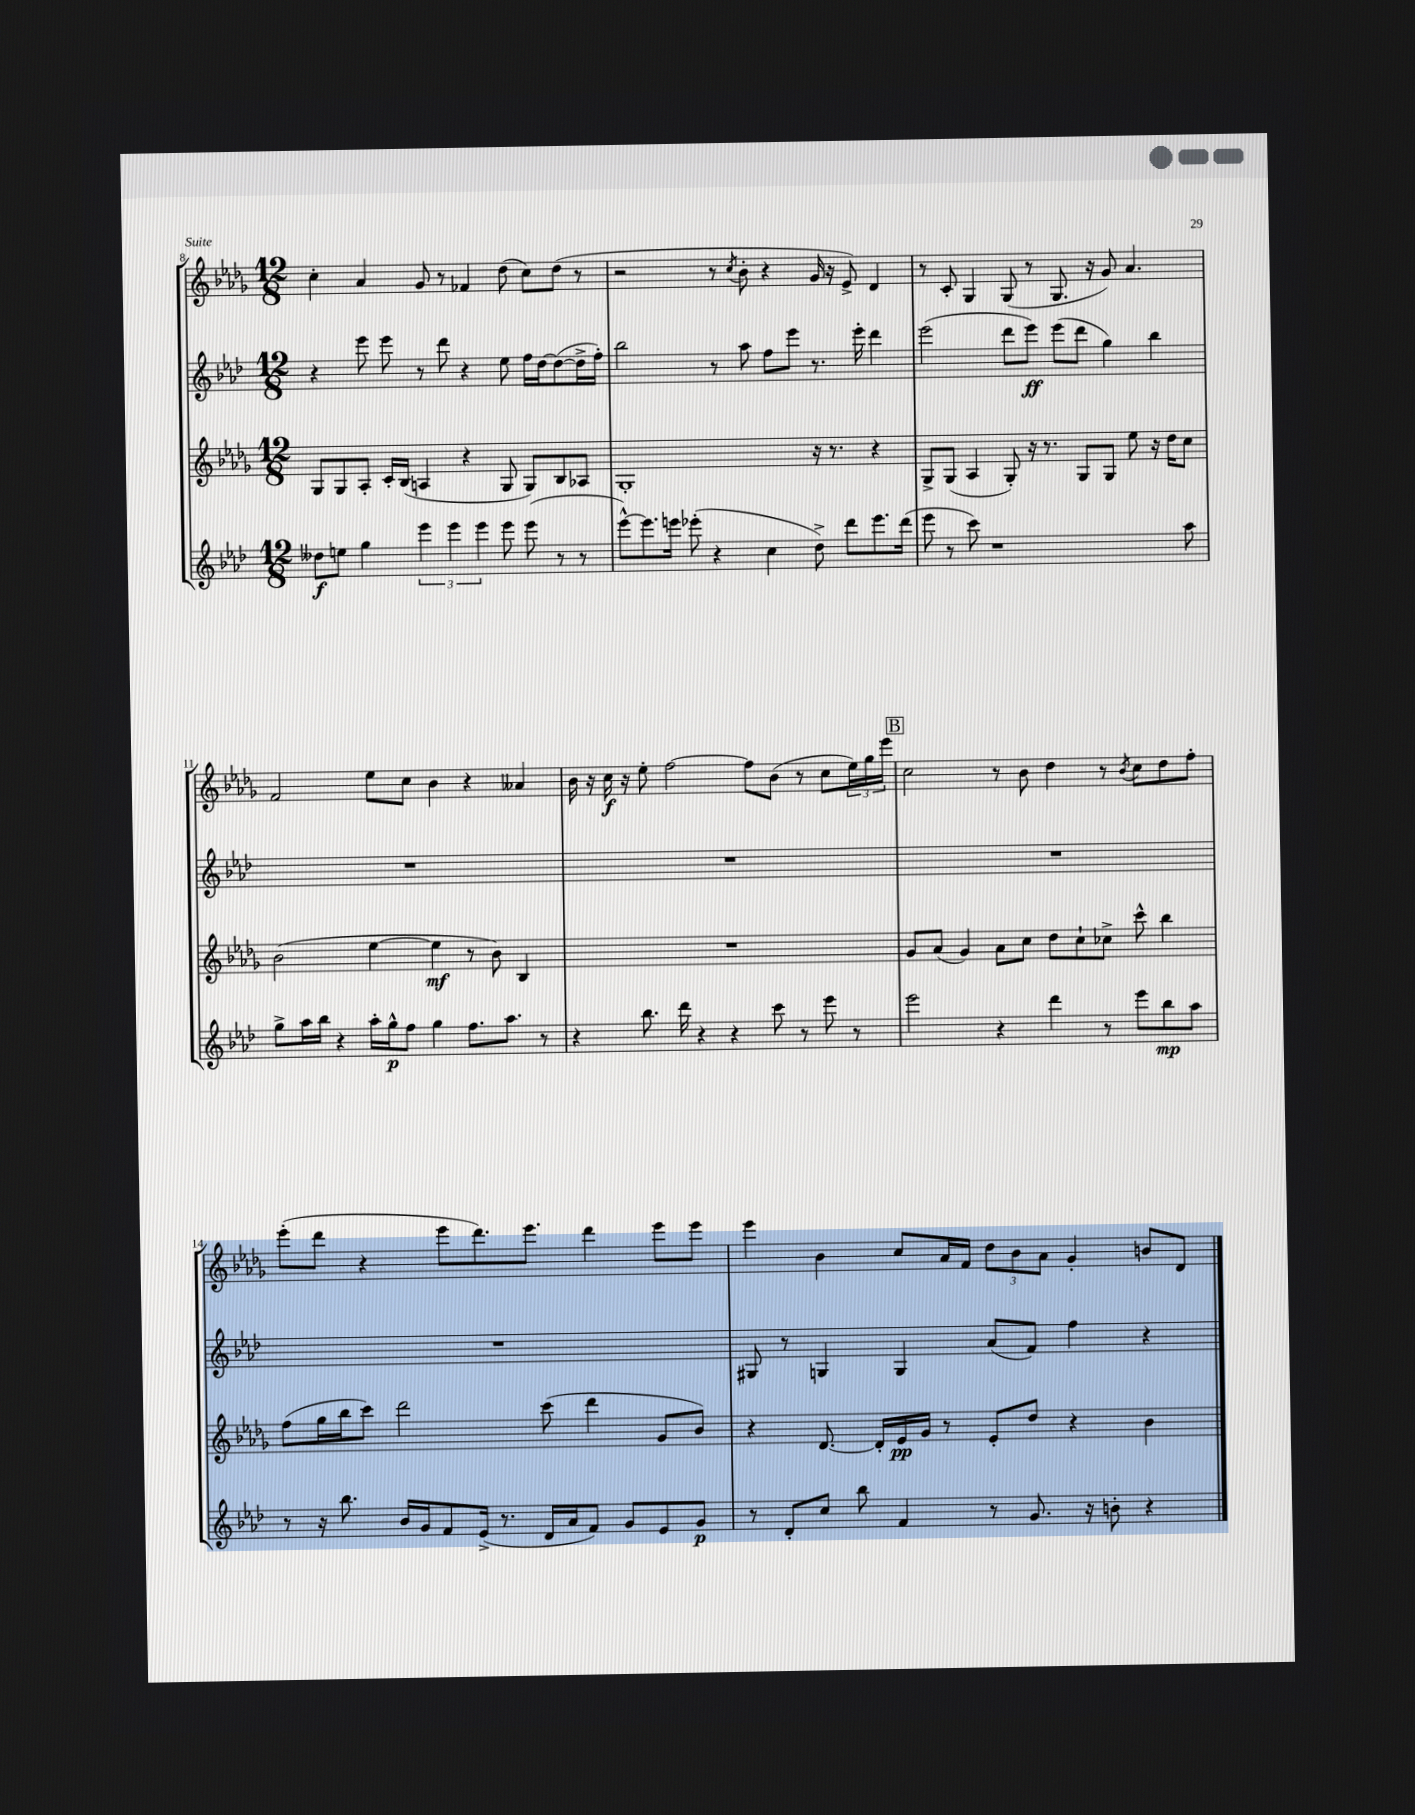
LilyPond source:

<<
\new StaffGroup <<
\new Staff = "s0" {
    \clef treble \key des \major \numericTimeSignature \time 12/8
    c''4-. aes'4 ges'8 r8 fes'4 des''8( c''8) des''8( r8 |
    r2 r8 \acciaccatura { c''8 } bes'8-. r4 ges'16 r16 ees'8->) des'4 |
    r8 c'8-. ges4 ges8( r8 ges8. r16 ges'8) aes'4. |
    f'2 ees''8 c''8 bes'4 r4 aeses'4 |
    bes'16 r16 c''16\f r16 ees''8-. f''2~ f''8 bes'8( r8 c''8 \tuplet 3/2 { ees''16) ges''16 ees'''16 } |
    \mark \markup { \box "B" } c''2 r8 bes'8 des''4 r8 \acciaccatura { bes'8 } c''8 des''8 f''8-. |
    ees'''8-.( des'''8 r4 ees'''8 des'''8.) ees'''8. des'''4 ees'''8 ees'''8 |
    ees'''4 bes'4 c''8 aes'16 f'16 \tuplet 3/2 { des''8 bes'8 aes'8 } ges'4-. b'8 des'8 \bar "|." |
}
\new Staff = "s1" {
    \clef treble \key aes \major \numericTimeSignature \time 12/8
    r4 ees'''8 ees'''8 r8 des'''8 r4 ees''8 f''16 des''16~ des''8~( des''16-> f''16-.) |
    bes''2 r8 aes''8 f''8 ees'''8 r8. ees'''16-. des'''4 |
    ees'''2( des'''8 ees'''8\ff) ees'''8( des'''8 g''4) bes''4 |
    R1. |
    R1. |
    \mark \markup { \box "B" } R1. |
    R1. |
    gis8 r8 g4 g4 aes'8( f'8) f''4 r4 \bar "|." |
}
\new Staff = "s2" {
    \clef treble \key des \major \numericTimeSignature \time 12/8
    ges8 ges8 aes8-. c'16-. bes16( a4 r4 ges8 ges8) bes8 aes8 |
    ges1-. r16 r8. r4 |
    ges8-> ges8( aes4 ges8-.) r16 r8. ges8 ges8 ees''8 r16 des''16 c''8 |
    bes'2( ees''4~ ees''4\mf r8 bes'8) bes4 |
    R1. |
    \mark \markup { \box "B" } ges'8 aes'8( ges'4) aes'8 c''8 des''8 c''8-! ces''8-> c'''8-^ bes''4 |
    f''8( ges''16 bes''16 c'''8) des'''2 c'''8( des'''4 ges'8 bes'8) |
    r4 des'8.~ des'16-. ees'16\pp ges'16 r8 ees'8-. des''8 r4 bes'4 \bar "|." |
}
\new Staff = "s3" {
    \clef treble \key aes \major \numericTimeSignature \time 12/8
    deses''8\f e''8 g''4 \tuplet 3/2 { ees'''4 ees'''4 ees'''4 } ees'''8 ees'''8( r8 r8 |
    ees'''8~-^) ees'''8. e'''16 ees'''8-.( r4 c''4 des''8->) des'''8 ees'''8. des'''16( |
    ees'''8 r8 c'''8) r1 aes''8 |
    g''8-> aes''16 bes''16 r4 aes''16-. g''16-^\p f''8 g''4 f''8. aes''8. r8 |
    r4 bes''8. des'''16 r4 r4 c'''8 r8 ees'''8 r8 |
    \mark \markup { \box "B" } ees'''2 r4 des'''4 r8 ees'''8 bes''8\mp aes''8 |
    r8 r16 bes''8. bes'16 g'16 f'8 ees'16->( r8. des'16 aes'16 f'8) g'8 ees'8 g'8\p |
    r8 des'8-. c''8 bes''8 f'4 r8 g'8. r16 b'8-. r4 \bar "|." |
}
>>
>>
\layout { \context { \Score currentBarNumber = #8 } }
